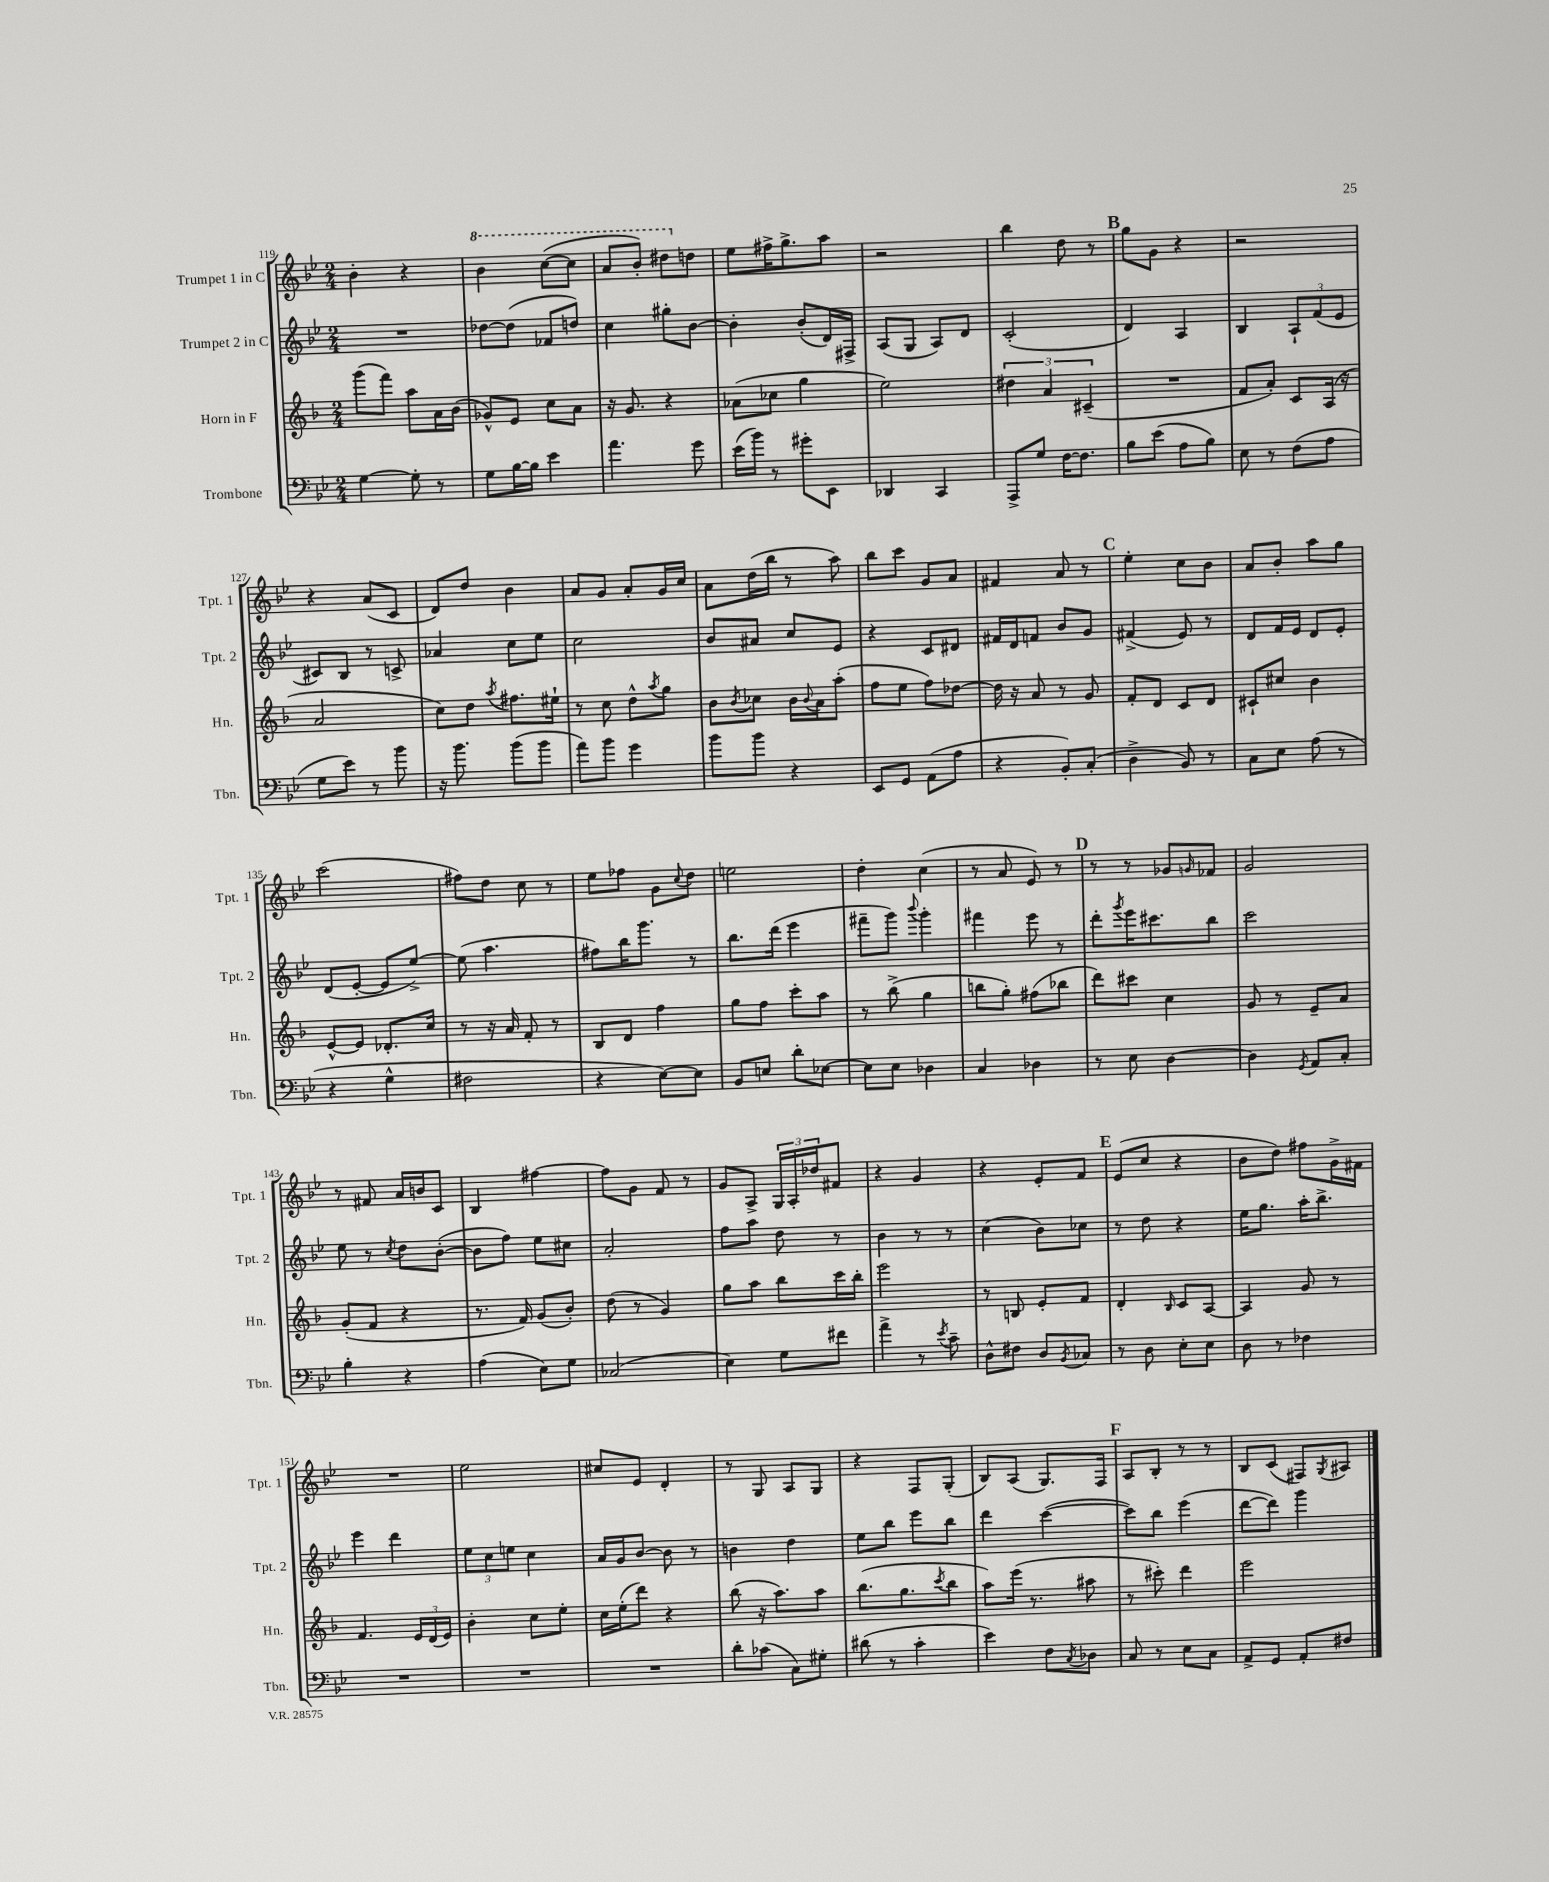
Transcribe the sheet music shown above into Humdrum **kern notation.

**kern	**kern	**kern	**kern
*staff4	*staff3	*staff2	*staff1
*clefF4	*clefG2	*clefG2	*clefG2
*k[b-e-]	*k[b-]	*k[b-e-]	*k[b-e-]
*M2/4	*M2/4	*M2/4	*M2/4
[4G	(8ggg	2r	4b-'
.	8fff)	.	.
8G']	8aa	.	4r
8r	16a	.	.
.	(16b-	.	.
=	=	=	=
8G	8g-^^)	[8dd-	4bb-
[16B-	8e	(8dd-]	.
16B-]	.	.	.
4e-	8cc	8f-	([8ccc
.	8a	8dd)	8ccc]
=	=	=	=
4.a	16r	4cc	8aa
.	8.g	.	.
.	.	.	8bb-')
.	4r	8gg#'	8ddd#
8g	.	[8b-	8dd
=	=	=	=
(16e-	(8a-	4b-']	8ee-
16b-)	.	.	.
8r	8cc-	.	16ff#^
.	.	.	8.gg^
8g#'	4gg	(8b-'	.
8EE-	.	16d)	8aa
.	.	16F#^	.
=	=	=	=
4DD-	2ee)	(8A	2r
.	.	8G	.
4CC	.	8A)	.
.	.	8d	.
=	=	=	=
8AAA^	6dd#	(2c'	4bb-
8G	.	.	.
.	6a	.	.
[16F	.	.	8dd
8.F]	.	.	.
.	(6c#~	.	.
.	.	.	8r
=	=	=	=
8B-	2r	4d)	8gg
(8e-	.	.	8g
8A	.	4A	4r
8B-)	.	.	.
=	=	=	=
8E-	8f	4B-	2r
8r	8a')	.	.
(8F	8c	12A`	.
.	.	(12f	.
8A	(16A	.	.
.	.	12e-	.
.	16r	.	.
=	=	=	=
8G	2a	8c#)	4r
8e-)	.	8B-	.
8r	.	8r	(8a
8b-	.	8c^	8c
=	=	=	=
16r	8cc)	4a-	8d)
8.b-	.	.	.
.	8dd	.	8dd
.	8qaa	.	.
(8b-	8.ff#	8cc	4b-
8b-	.	8ee-	.
.	16ee#`	.	.
=	=	=	=
8a)	8r	2cc	8a
8b-	8cc	.	8g
4g	8dd^^	.	8a'
.	8qaa	.	.
.	8gg	.	16g
.	.	.	16cc
=	=	=	=
8b-	8b-	8b-	8a
.	8qb-	.	.
8b-	8cc-	8a#	(16dd
.	.	.	16bb-
4r	16b-	8cc	8r
.	8qqb-	.	.
.	16a	.	.
.	(8aa'	8e-	8aa)
=	=	=	=
8EE-	8ff	4r	8bb-
8GG	8ee	.	8ccc
(8AA	8ff)	8c	8g
8A	[8dd-	8d#	8a
=	=	=	=
4r	16dd-]	16f#	4f#
.	16r	16d	.
.	8a	8f	.
8BB-')	8r	8b-	8a
(8C'	8g	8g	8r
=	=	=	=
4D^	8f'	(4f#^	4ee-'
.	8d	.	.
8BB-)	8c	8e-)	8cc
8r	8d	8r	8b-
=	=	=	=
8C	8c#`	8d	8a
8E-	8cc#	16f	8b-'
.	.	16e-	.
(8A	4b-	8d	8aa
8r	.	8e-'	8gg
=	=	=	=
4r	[8e^^	(8d	(2ccc
.	8e]	[8e-'	.
4G^^	8.d-'	8e-]	.
.	.	[8ee-^)	.
.	16cc	.	.
=	=	=	=
2F#	8r	(8ee-]	8ff#)
.	16r	4.aa	8dd
.	16a	.	.
.	8f'	.	8cc
.	8r	.	8r
=	=	=	=
4r	8B-	8ff#)	8ee-
.	8d	16bb-	8ff-
.	.	8.ggg	.
[8E-)	4ff	.	8g
.	.	.	8qqcc
8E-]	.	8r	8dd
=	=	=	=
8BB-	8gg	8.bb-	2ee
8E	8ff	.	.
.	.	(16ddd	.
8d'	8ccc'	4eee-	.
[8E-	8aa	.	.
=	=	=	=
8E-]	8r	8fff#~	4dd'
8E-	(8bb-^	8ggg)	.
.	.	8qqbbb-	.
4D-	4gg	4ggg'	(4cc
=	=	=	=
4C	8bb	4fff#	8r
.	8gg')	.	8a
4D-	(8ff#	8eee-	8e-)
.	8bb-	8r	8r
=	=	=	=
8r	8ddd)	8ddd'	8r
.	.	8qggg	.
8E-	8ccc#	16eee-	8r
.	.	8.ccc#	.
[4D	4cc	.	8g-
.	.	.	16qqg
.	.	8bb-	8f-
=	=	=	=
4D]	8g	2ccc	2g
.	8r	.	.
8qGG	.	.	.
8AA	8e~	.	.
8C'	8a	.	.
=	=	=	=
4B-'	(8g'	8ee-	8r
.	8f	8r	8f#
.	.	8qcc	.
4r	4r	8dd	16a
.	.	.	16b
.	.	([8b-'	8c
=	=	=	=
(4A	8.r	8b-]	4B-
.	.	8ff)	.
.	16f)	.	.
8E-)	(8g	8ee-	[4ff#
8G	8b-')	8cc#	.
=	=	=	=
(2C-	(8dd	2a'	8ff#]
.	8r	.	8g
.	4g)	.	8f
.	.	.	8r
=	=	=	=
4E-)	8gg	8ff	8g
.	8aa	8aa	8A^
8G	8bb-	8dd	24G
.	.	.	24A'
.	.	.	24dd-
8f#	16ccc	8r	8f#
.	16bb-'	.	.
=	=	=	=
4a^	2eee	4b-	4r
8r	.	8r	4g
8qe-	.	.	.
8c~	.	8r	.
=	=	=	=
8D^^	8r	(4cc	4r
8F#	8B	.	.
8D	8e'	8b-)	8e-'
8qBB-	.	.	.
8C-	8f	8cc-	8f
=	=	=	=
8r	4d'	8r	(8e-
8D	.	8dd	8cc
.	16qqB-	.	.
8E-'	8c	4r	4r
8E-	[8A	.	.
=	=	=	=
8D	4A]	16ee-	8b-
.	.	8.gg	.
8r	.	.	8dd)
4F-	8g	16aa'	8ff#
.	.	8.bb-^	.
.	8r	.	16g^
.	.	.	16f#
=	=	=	=
2r	4.f	4eee-	2r
.	.	4ddd	.
.	24e	.	.
.	(24d	.	.
.	24e)	.	.
=	=	=	=
2r	4b-'	12ee-	2ee-
.	.	12cc	.
.	.	12ee	.
.	8cc	4cc	.
.	8ee'	.	.
=	=	=	=
2r	16cc	16a	8cc#
.	(16ee'	16g	.
.	8ddd)	[8b-	8e-
.	4r	8b-]	4d'
.	.	8r	.
=	=	=	=
8d'	(8bb-	4b	8r
(8c-	16r	.	8G
.	8.aa)	.	.
8C)	.	4dd	8A
8G#'	8aa	.	8G
=	=	=	=
(8d#	(8.bb-	8ee-	4r
8r	.	8bb-	.
.	8.gg	.	.
4c'	.	8eee-	8F
.	8qccc	.	.
.	8bb-	8bb-	(8G'
=	=	=	=
4e-)	8aa)	4ddd	8B-)
.	(16eee	.	(8A
.	8.r	.	.
8F	.	([4ccc	8.G)
8qC	.	.	.
8D-	8aa#	.	.
.	.	.	16F
=	=	=	=
8C	8r	8ccc])	8A
8r	8ccc#')	8bb-	8B-'
8E-	4ddd	(4eee-	8r
8C	.	.	8r
=	=	=	=
8AA^	2eee	[8ddd	8B-
8GG	.	8ddd])	(8c
8AA'	.	4ggg	8F#)
.	.	.	8qG
8F#	.	.	8A#
==	==	==	==
*-	*-	*-	*-
